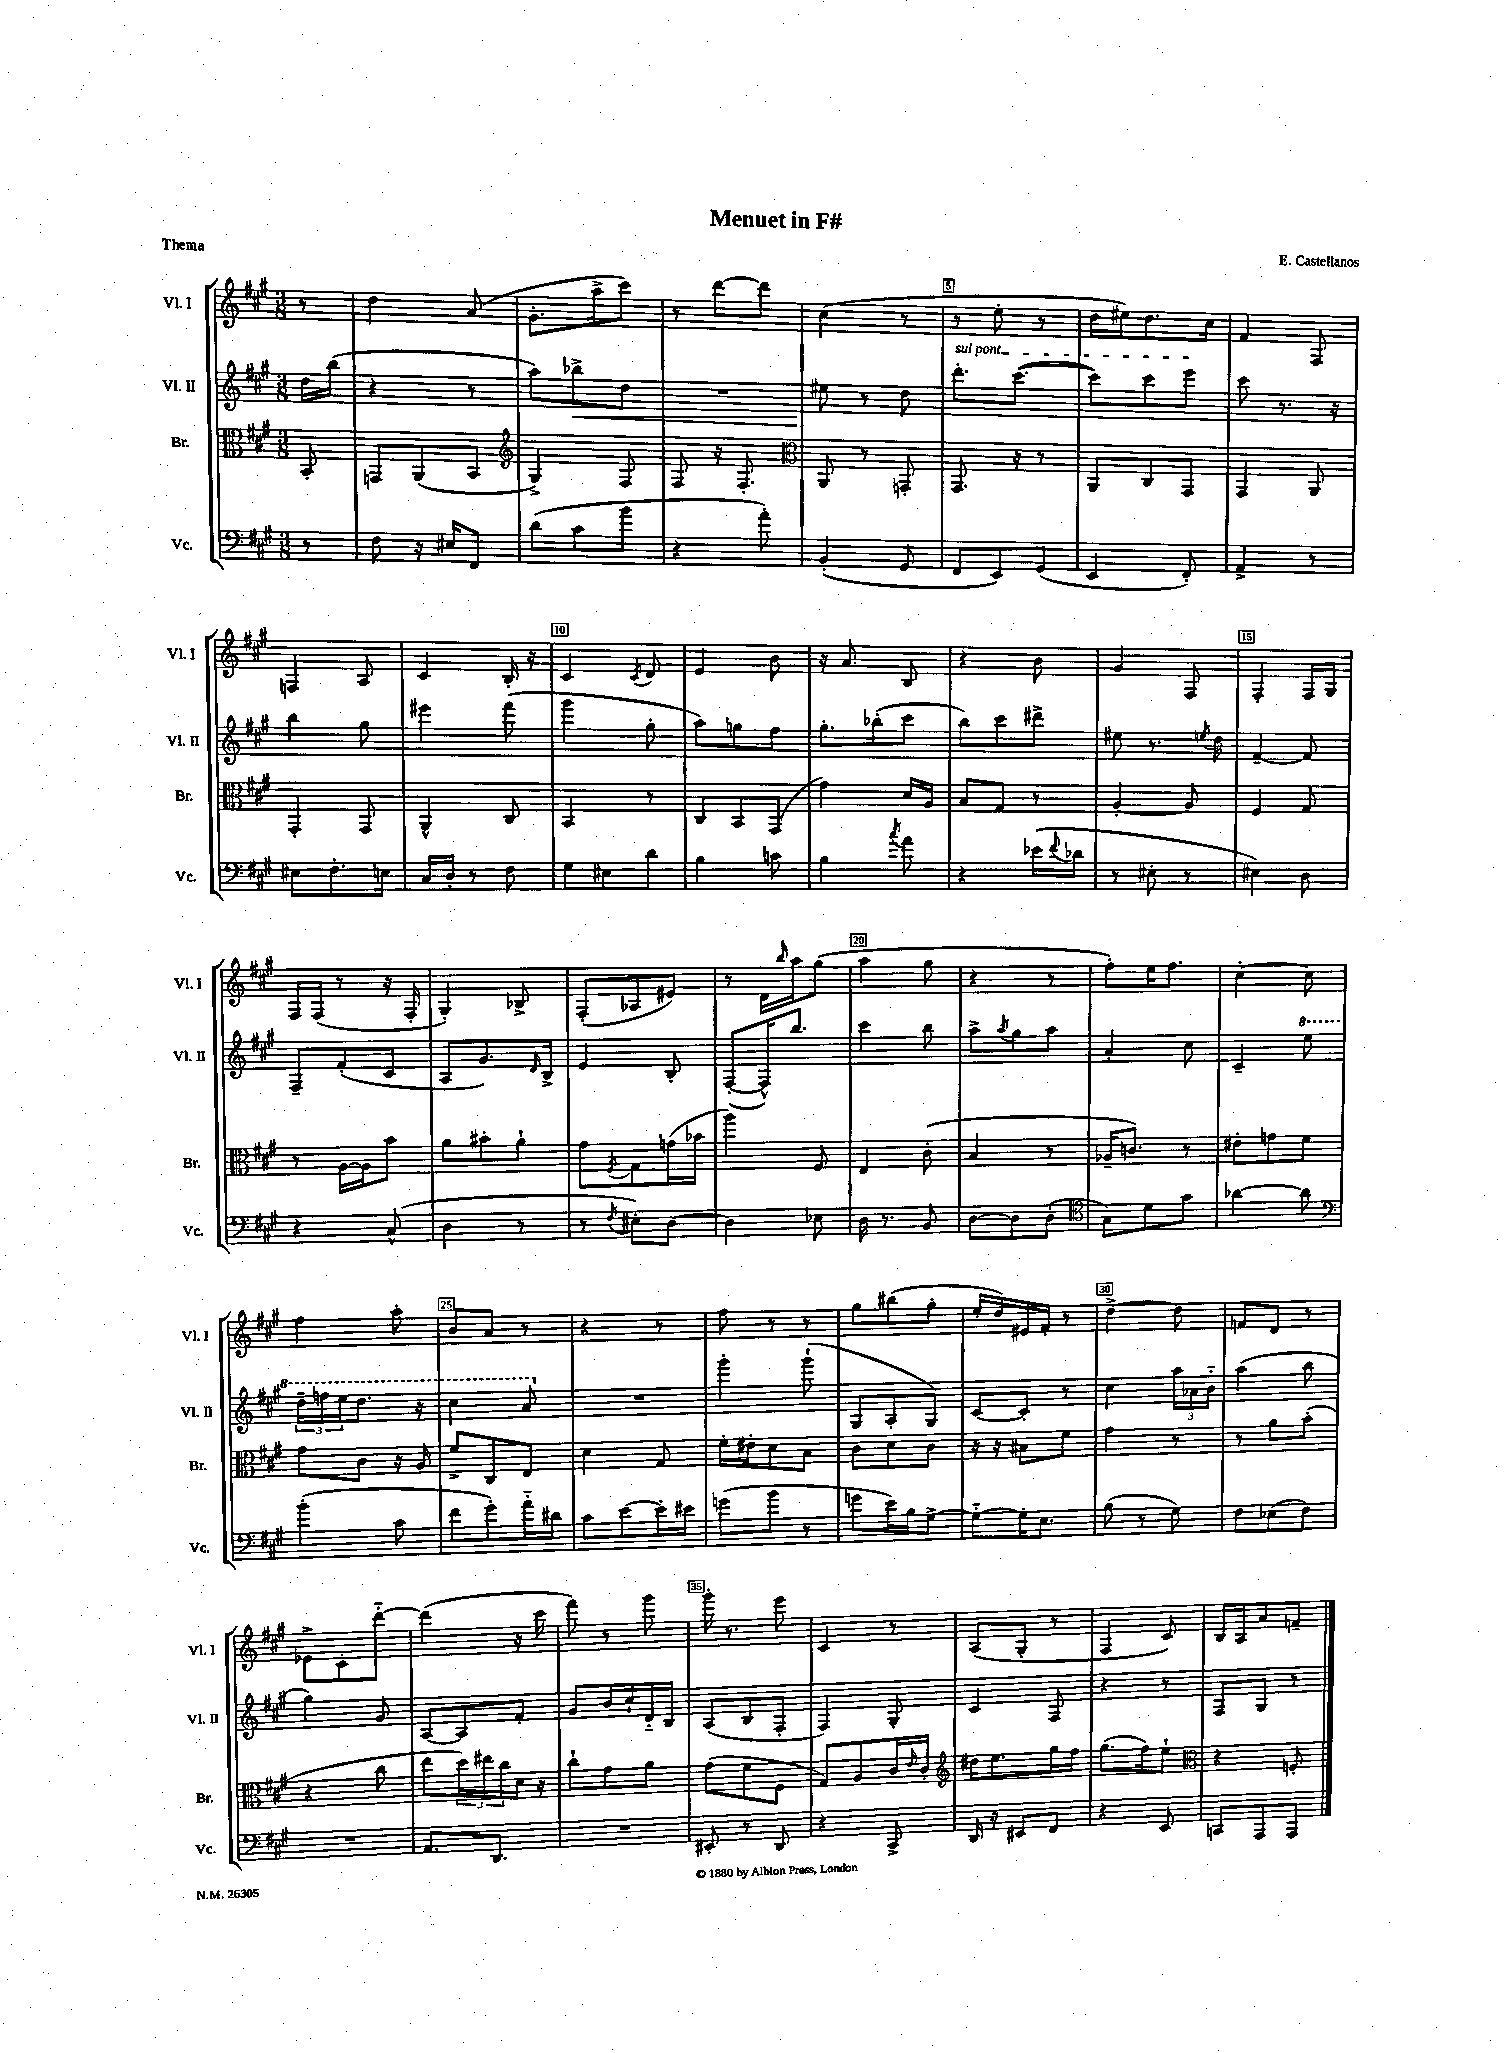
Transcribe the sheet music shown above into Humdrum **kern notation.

**kern	**kern	**kern	**kern
*staff4	*staff3	*staff2	*staff1
*clefF4	*clefC3	*clefG2	*clefG2
*k[f#c#g#]	*k[f#c#g#]	*k[f#c#g#]	*k[f#c#g#]
*M3/8	*M3/8	*M3/8	*M3/8
8r	8BB'/	16dd\LL	8r
.	.	(16bb\JJ	.
=	=	=	=
8F#\	8GG/L	4r	4dd\
16r	(8AA/	.	.
16E#/LK	.	.	.
8FF#/J	8BB/J	8r	(8a/
=	=	=	=
*	*clefG2	*	*
(8d\L	4G#^/)	8aa\L)	8.g#'\L
8c#\	.	8bb-^\	.
.	.	.	16aa^\k
8b\J	8F#/	8dd\J	8ccc#\J)
=	=	=	=
4r	8F#/	4.r	8r
.	16r	.	[8ddd\L
.	8.F#'/	.	.
8a'\)	.	.	8ddd\]J
=	=	=	=
*	*clefC3	*	*
(4BB'/	8AA/	8ee#\	(4cc#\
.	8r	8r	.
8GG#/	8GG'/	8dd\	8r
=	=	=	=
8FF#/L	8.GG#/	8.ddd'\L	8r
8EE/)	.	.	8ee'\
.	16r	([8.ccc#\J	.
(8GG#/J	8r	.	8r
=	=	=	=
4EE/	8AA/L	8ccc#\]L)	16dd\LL
.	.	.	16ee#\J)
.	8C#/	8ccc#\	8.dd\
8FF#'/)	8GG#/J	8eee\J	.
.	.	.	16cc#\Jk
=	=	=	=
4AA^/	4GG#/	8ccc#\	4f#/
.	.	8.r	.
8r	8AA/	.	8F#/
.	.	16r	.
=	=	=	=
8E#\L	4GG#'/	4bb\	4F/
8.F#'\	.	.	.
.	8GG#/	8gg#\	8A/
16E\Jk	.	.	.
=	=	=	=
16C#/LL	4AA^^/	4eee#\	4c#/
16D'/JJ	.	.	.
8r	.	.	.
8F#\	8C#/	(8fff#\	16B'/
.	.	.	16r
=	=	=	=
8G#\L	4BB/	4ggg#\	4c#/
8E#\	.	.	.
.	.	.	8qc#/
8d\J	8r	8gg#'\	8d/
=	=	=	=
4B\	8C#/L	8aa\L)	4e/
.	8BB/	8gg\	.
8c\	(8GG#/J	8ff#\J	8b\
=	=	=	=
4B\	4g#\)	8.gg#'\L	16r
.	.	.	8.a/
.	.	(16bb-'\k	.
8qcc#/	.	.	.
8a\	16d/LL	8ccc#\J	8B/
.	16A/JJ	.	.
=	=	=	=
4r	8B/L	8bb\L)	4r
.	8G#/J	8ccc#\	.
(16e-\LL	8r	8ddd#^\J	8b\
8qqf#/	.	.	.
16d-\JJ	.	.	.
=	=	=	=
8r	[4A'/	8ee#\	4g#/
8E#'\	.	8.r	.
8r	8A/]	.	8F#/
.	.	8qee/	.
.	.	16dd\	.
=	=	=	=
4E#\)	4F#/	[4f#~/	4F#'/
8D\	8G#/	8f#/]	16F#/LL
.	.	.	16G#/JJ
=	=	=	=
4r	8r	8F#~/L	16F#/LL
.	.	.	(16F#/JJ
.	[16A\LL	(8f#'/	8r
.	16A\]J	.	.
(8C#^^/	8b\J	8c#/J	16r
.	.	.	16F#'/
=	=	=	=
4D\	8a\L	8A/L	4G#'/)
.	8b#'\	8.g#/)	.
8r	8a`\J	.	8B-^/
.	.	16qqd/	.
.	.	16B^/Jk	.
=	=	=	=
8r	8g#\L	4e/	(8F#'/L
8qF#/	8qF#/	.	.
8E#'\L)	8G#\	.	8A-/
[8D\J	(16g\L	8B'/	8e#/J)
.	16b-\JJ	.	.
=	=	=	=
4D\]	4aa\)	([8F#'/L	8r
.	.	16F#^^/]K)	16d\LL
.	.	.	16qqbb/
.	.	8.bb/J	16aa\J
8E-\	8F#/	.	(8gg#\J
=	=	=	=
16D\	4E/	4ccc#\	4aa\
8.r	.	.	.
8BB/	(8c#'\	8bb\	8gg#\
=	=	=	=
[8D\L	4B/	8aa^\L	4r
.	.	8qaa/	.
8D\]	.	8gg#\	.
(8D'\J	8r	8aa\J	8r
=	=	=	=
*clefC4	*	*	*
8G#\L)	16A-~/LK	4a'/	8ff#'\L)
.	8.c/J)	.	.
8d\	.	.	16ee\K
.	.	.	8.ff#\J
8g#\J	8r	8cc#\	.
=	=	=	=
[4a-\	8e#'\L	4c#~/	[4cc#'\
.	8g\	.	.
8a-\]	8f#\J	8eee\	8cc#\]
=	=	=	=
*clefF4	*	*	*
(4b'\	8g#\L	24ddd~\LL	4ff#\
.	.	24fff\	.
.	.	24eee\J	.
.	8c#\J	8.ddd\J	.
8c#\	16r	.	8aa'\
.	16A/	16r	.
=	=	=	=
8f#\L	8f#^/L	4ccc#\	8b/L
8g#'\)	8C#/	.	8a/J
16a'~\L	8E/J	8aa/	8r
16d#\JJ	.	.	.
=	=	=	=
8c#\L	4d\	4.r	4r
[8e\	.	.	.
16e'\]L	8G#/	.	8r
16e#\JJ	.	.	.
=	=	=	=
(8g\L	16f#'\LL	4ggg#'\	8ff#\
.	16e#'\J	.	.
8b\J	8d\	.	8r
8r	8B\J	(8ggg#`\	8r
=	=	=	=
8g\L	8c#\L	8G#/L	8gg#\L
16e\L)	8d\	8A'/	(8bb#\
16B\J	.	.	.
[8G#^\J	8c#\J	8G#/J)	8gg#'\J
=	=	=	=
8G#'~\_L	16r	[8c#/L	16ee'/LL
.	16r	.	16dd/)
16G#'\]K	8B#\L	8c#'/]J	16e#/
8.E\J	.	.	16f#'/JJ
.	8f#\J	8r	8r
=	=	=	=
(8B\	4g#\	4cc#\	[4dd^\
8r	.	.	.
8G#\)	8r	24aa\LL	8dd\]
.	.	24a-\	.
.	.	24b'~\JJ	.
=	=	=	=
8F#\L	8r	(4aa\	8f/L
(8E-\	8a\L	.	8d/J
8F#\J)	(8b'\J	8bb\	8r
=	=	=	=
4.r	4r	4gg#\)	8e-^\L
.	.	.	8c#'\
.	8cc#\	8g#/	[8ddd'~\J
=	=	=	=
8.AA/L	8ee\L	[8A/L	(4ddd\]
.	24dd\L)	8A/]	.
.	24ee#\	.	.
8.DD/J	.	.	.
.	24cc#\	.	.
.	16d\JJ	8f#'/J	16r
.	16r	.	16ccc#\
=	=	=	=
4.r	8cc#`\L	8g#/L	8fff#\)
.	8g#\	16b/L	8r
.	.	16cc#`/	.
.	8a\J	16d'~/	8ggg#\
.	.	16B/JJ	.
=	=	=	=
8EE#'/	(8g#\L	(8A/L	16ggg#'\
.	.	.	8.r
8r	8f#\	8B/	.
8DD/	8F#\J	8F#'/J	8eee\
=	=	=	=
4r	8G#/L)	4F#/)	4c#/
.	8A/	.	.
8CC#^/	16c#/L	8G#'/	8r
.	16qqe/	.	.
.	16c#'/JJ	.	.
=	=	=	=
*	*clefG2	*	*
16DD/	16dd#\LK	4c#/	(8A/L
16r	8.ee\	.	.
8EE#/L	.	.	8G#'/J
8FF#/J	16gg#\L	8F#/	8r
.	16ff#\JJ	.	.
=	=	=	=
4r	(8.gg#\L	4r	4F#/
.	16ff#\k)	.	.
8EE/	8ee`\J	8r	8c#/)
=	=	=	=
*	*clefC3	*	*
8CC/L	4r	8F#/L	16B/LL
.	.	.	16A/J
8AAA/	.	8G#/J	8a/
8AAA/J	8F'/	8r	8f~/J
==	==	==	==
*-	*-	*-	*-
